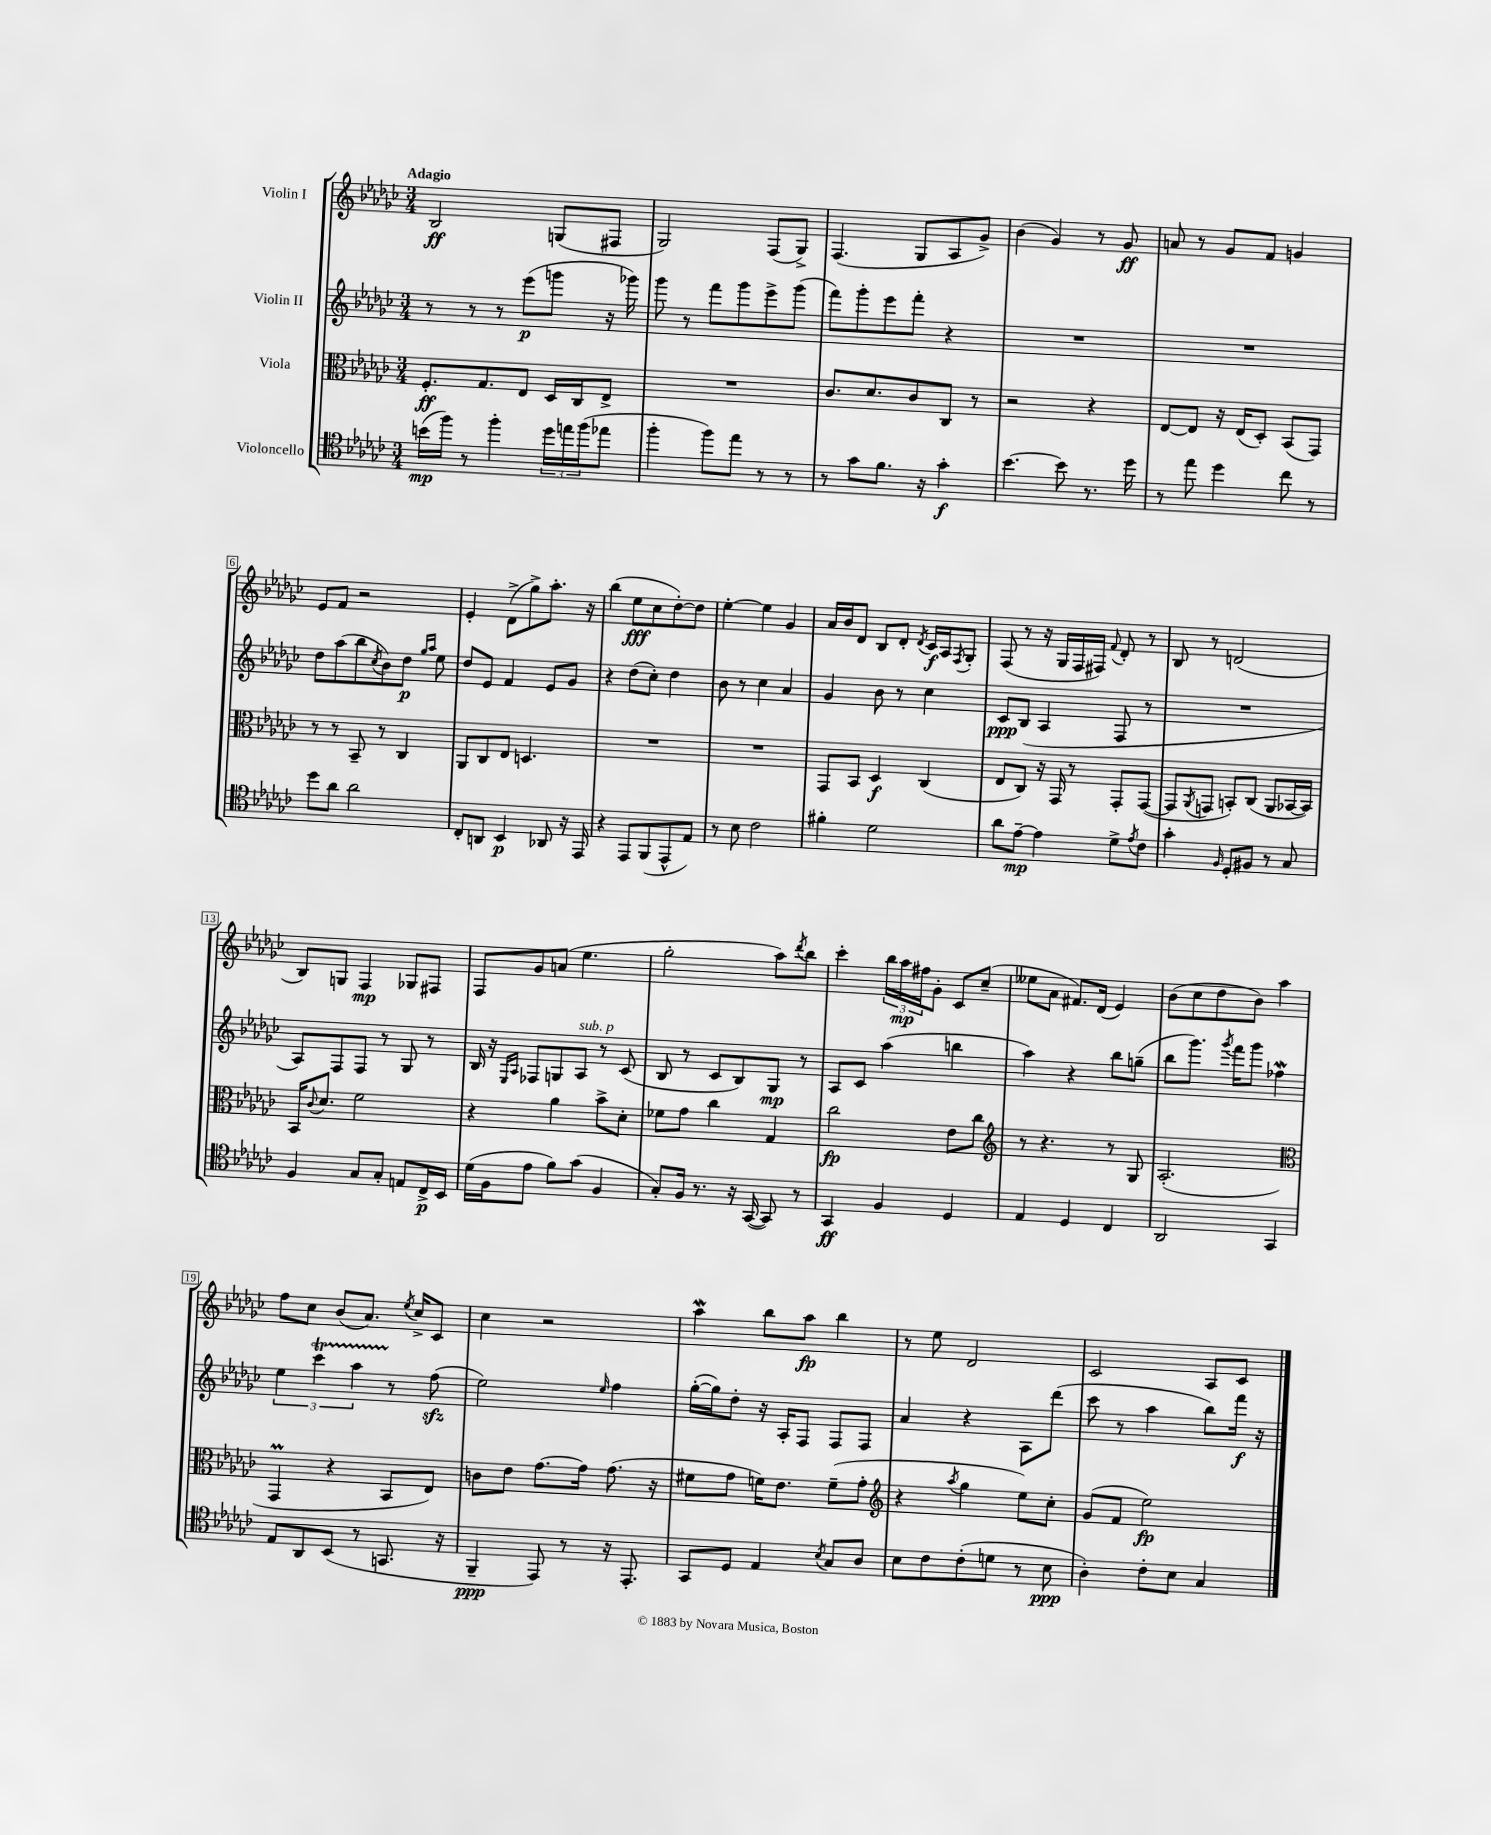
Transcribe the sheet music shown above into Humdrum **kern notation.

**kern	**dynam	**kern	**dynam	**kern	**dynam	**kern	**dynam
*part4	*part4	*part3	*part3	*part2	*part2	*part1	*part1
*staff4	*staff4	*staff3	*staff3	*staff2	*staff2	*staff1	*staff1
*I"Violoncello	*	*I"Viola	*	*I"Violin II	*	*I"Violin I	*
*clefC4	*	*clefC3	*	*clefG2	*	*clefG2	*
*k[b-e-a-d-g-c-]	*	*k[b-e-a-d-g-c-]	*	*k[b-e-a-d-g-c-]	*	*k[b-e-a-d-g-c-]	*
*M3/4	*	*M3/4	*	*M3/4	*	*M3/4	*
=1	=1	=1	=1	=1	=1	=1	=1
!	!	!	!	!	!	!LO:TX:a:B:t=Adagio	!
(16bn\LL	mp	8.F'/L	ff	8r	.	2B-/	ff
16ff\JJ)	.	.	.	.	.	.	.
8r	.	.	.	8r	.	.	.
.	.	8.G-/	.	.	.	.	.
4ff'\	.	.	.	8r	.	.	.
.	.	8E-/J	.	(8eee-\L	p	.	.
24dd-\LL	.	16D-/LL	.	8gggn\J	.	(8Gn/L	.
24een\	.	.	.	.	.	.	.
.	.	16C-/J	.	.	.	.	.
(24ff\J	.	.	.	.	.	.	.
8ee-X\J	.	8E-^/J	.	16r	.	8F#X/J	.
.	.	.	.	16ggg-X\)	.	.	.
=2	=2	=2	=2	=2	=2	=2	=2
4ff'\	.	2.r	.	8ggg-\	.	2G-/)	.
.	.	.	.	8r	.	.	.
8ff\L)	.	.	.	8fff\L	.	.	.
8ee-\J	.	.	.	8ggg-\	.	.	.
8r	.	.	.	8eee-^\	.	(8F/L	.
8r	.	.	.	(8ggg-\J	.	8G-^/J)	.
=3	=3	=3	=3	=3	=3	=3	=3
8r	.	8.c-/L	.	8fff\L)	.	(4.F/	.
8g-\L	.	.	.	8ggg-'\	.	.	.
.	.	8.d-/	.	.	.	.	.
8.f\J	.	.	.	8eee-\	.	.	.
.	.	8c-/	.	8fff'\J	.	8G-/L	.
16r	.	.	.	.	.	.	.
4g-'\	f	8C-/J	.	4r	.	8A-/	.
.	.	8r	.	.	.	8g-^/J)	.
=4	=4	=4	=4	=4	=4	=4	=4
[4.b-\	.	2r	.	2.r	.	(4b-\	.
.	.	.	.	.	.	4g-/)	.
8b-\]	.	.	.	.	.	.	.
8.r	.	4r	.	.	.	8r	.
.	.	.	.	.	.	8g-/	ff
16dd-\	.	.	.	.	.	.	.
=5	=5	=5	=5	=5	=5	=5	=5
8r	.	[8E-/L	.	2.r	.	8an/	.
8ee-\	.	8E-/J]	.	.	.	8r	.
4dd-\	.	16r	.	.	.	8g-/L	.
.	.	(16E-/KL	.	.	.	.	.
.	.	8D-'/J)	.	.	.	8f/J	.
8cc-\	.	(8BB-/L	.	.	.	4gn/	.
8r	.	8GG-/J)	.	.	.	.	.
!!LO:LB:g=z
=6	=6	=6	=6	=6	=6	=6	=6
8dd-\L	.	8r	.	8dd-\L	.	8e-/L	.
8a-\J	.	8r	.	(8aa-\	.	8f/J	.
2a-\	.	8BB-~/	.	8bb-\	.	2r	.
.	.	.	.	8qcc-/	.	.	.
.	.	8r	.	8b-\)	.	.	.
.	.	4C-/	.	8dd-\J	p	.	.
.	.	.	.	16qqgg-/LL	.	.	.
.	.	.	.	16qqaa-/JJ	.	.	.
.	.	.	.	8ee-\	.	.	.
=7	=7	=7	=7	=7	=7	=7	=7
8C-'/L	.	8AA-/L	.	8dd-/L	.	4e-'/	.
8AAn/J	.	8C-/	.	8e-/J	.	.	.
4BB-/	p	8E-/J	.	4f/	.	(8d-^\L	.
.	.	4.Dn/	.	.	.	8gg-^\)	.
8AA-X/	.	.	.	8e-/L	.	8.aa-'\J	.
16r	.	.	.	8g-/J	.	.	.
16EE-/	.	.	.	.	.	16r	.
=8	=8	=8	=8	=8	=8	=8	=8
4r	.	2.r	.	4r	.	(4bb-\	.
8EE-/L	.	.	.	(8dd-\L	.	8ee-\L	fff
(8FF/	.	.	.	8cc-'\J)	.	8cc-\	.
8EE-^^/	.	.	.	4dd-\	.	[8dd-'\)	.
8E-/J)	.	.	.	.	.	8dd-\J]	.
=9	=9	=9	=9	=9	=9	=9	=9
8r	.	2.r	.	8b-\	.	[4ee-'\	.
8B-\	.	.	.	8r	.	.	.
2c-\	.	.	.	4cc-\	.	4ee-\]	.
.	.	.	.	4a-/	.	4g-/	.
=10	=10	=10	=10	=10	=10	=10	=10
4f#X'\	.	8GG-/L	.	4g-/	.	16a-/LL	.
.	.	.	.	.	.	16b-/J	.
.	.	8BB-/J	.	.	.	8d-/J	.
2d-\	.	4D-/	f	8b-\	.	8B-/L	.
.	.	.	.	8r	.	8d-'/J	.
.	.	.	.	.	.	8qd-/	.
.	.	(4C-/	.	4cc-\	.	16c-/LL	f
.	.	.	.	.	.	16A-/J	.
.	.	.	.	.	.	8qF/	.
.	.	.	.	.	.	8G-'/J	.
=11	=11	=11	=11	=11	=11	=11	=11
8a-\L	.	8E-/L	.	8c-/L	ppp	(8F/	.
[8e-~\J	mp	8C-/J)	.	(8B-/J	.	8r	.
4e-\]	.	16r	.	4A-/	.	16r	.
.	.	16GG-/	.	.	.	16G-/LL	.
.	.	8r	.	.	.	16F/	.
.	.	.	.	.	.	16F#X/JJ)	.
.	.	.	.	.	.	8qqf/	.
8d-^\L	.	8GG-'/L	.	8F/	.	8d-'/	.
8qe-/	.	.	.	.	.	.	.
8c-\J	.	([8GG-/J	.	8r	.	8r	.
=12	=12	=12	=12	=12	=12	=12	=12
4g-'\	.	8GG-/L]	.	2.r	.	8B-/	.
.	.	8qAA-/	.	.	.	.	.
.	.	8GGn/J	.	.	.	8r	.
16qqF/	.	.	.	.	.	.	.
8D-'/L	.	8BBn'/L)	.	.	.	(2dn/	.
8F#X/J	.	(8C-/J	.	.	.	.	.
8r	.	8AA-/L	.	.	.	.	.
8G-/	.	[16BB-X/L	.	.	.	.	.
.	.	16BB-/JJ])	.	.	.	.	.
!!LO:LB:g=z
=13	=13	=13	=13	=13	=13	=13	=13
4F/	.	16BB-/KL	.	8A-/L)	.	8B-/L)	.
.	.	8qqc-/	.	.	.	.	.
.	.	8.d-/J	.	.	.	.	.
.	.	.	.	8F/	.	8Gn/J	.
8G-/L	.	2f\	.	8F/J	.	4F/	mp
8G-'/J	.	.	.	8r	.	.	.
8En/L	.	.	.	8G-/	.	8G-X/L	.
16C-^/L	p	.	.	8r	.	8F#X/J	.
16BB-/JJ	.	.	.	.	.	.	.
=14	=14	=14	=14	=14	=14	=14	=14
(16d-\LL	.	4r	.	16B-/	.	8F/L	.
16F\J	.	.	.	16r	.	.	.
.	.	.	.	16qqE-/LL	.	.	.
.	.	.	.	16qqA-/JJ	.	.	.
8e-\J	.	.	.	8F-X/L	.	8g-/	.
8f\L)	.	4a-\	.	8Gn/	.	(8an/J	.
!	!	!	!	!LO:TX:a:i:t=sub. p	!	!	!
(8g-\J	.	.	.	8A-/J	.	4.ee-\	.
4F/	.	8b-^\L	.	8r	.	.	.
.	.	8d-'\J	.	(8c-/	.	.	.
=15	=15	=15	=15	=15	=15	=15	=15
8G-'/L)	.	8f-X\L	.	8B-/	.	2gg-'\	.
16F/Jk	.	8g-\J	.	8r	.	.	.
8.r	.	.	.	.	.	.	.
.	.	4cc-\	.	8c-/L	.	.	.
16r	.	.	.	8B-/)	.	.	.
([16GG-/	.	.	.	.	.	.	.
8GG-/])	.	4G-/	.	8G-/J	mp	8aa-\L)	.
.	.	.	.	.	.	8qddd-/	.
8r	.	.	.	8r	.	8bb-\J	.
=16	=16	=16	=16	=16	=16	=16	=16
4GG-/	ff	2cc-\	fp	8A-/L	.	4ccc-'\	.
.	.	.	.	8c-/J	.	.	.
4F/	.	.	.	(4aa-\	.	24bb-\LL	.
.	.	.	.	.	.	24aa-\	mp
.	.	.	.	.	.	24ff#X\J	.
.	.	.	.	.	.	8g-'\J	.
4D-/	.	8e-\L	.	4bbn\	.	8c-/L	.
.	.	8cc-\J	.	.	.	(8cc-~/J	.
=17	=17	=17	=17	=17	=17	=17	=17
*	*	*clefG2	*	*	*	*	*
4E-/	.	8r	.	4aa-\)	.	8ee--X\L	.
.	.	4.r	.	.	.	8a-\J	.
4D-/	.	.	.	4r	.	8.f#X/L)	.
.	.	.	.	.	.	(16d-/Jk	.
4C-/	.	8r	.	8bb-\L	.	4e-/)	.
.	.	8G-/	.	(8ggn~\J	.	.	.
=18	=18	=18	=18	=18	=18	=18	=18
2AA-/	.	(2.A-'/	.	8bb-\L	.	(8b-\L	.
.	.	.	.	8.ggg-\J)	.	8cc-\	.
.	.	.	.	.	.	8dd-\	.
.	.	.	.	8qggg-/	.	.	.
.	.	.	.	16fff\KL	.	.	.
.	.	.	.	8ggg-\J	.	8b-\J)	.
4GG-/	.	.	.	4ff-Xw\	.	4aa-\	.
!!LO:LB:g=z
=19	=19	=19	=19	=19	=19	=19	=19
*	*	*clefC3	*	*	*	*	*
8E-/L	.	4GG-M/	.	6ee-\	.	8ff\L	.
8AA-/	.	.	.	.	.	8cc-\J	.
.	.	.	.	6ccc-T\	.	.	.
(8BB-/J	.	4r	.	.	.	(8b-/L	.
.	.	.	.	6aa-TTT\	.	.	.
8r	.	.	.	.	.	8.a-/J)	.
8.GGn/	.	8BB-/L	.	8r	.	.	.
.	.	.	.	.	.	8qee-/	.
.	.	.	.	.	.	16cc-^/KL	.
.	.	8E-/J)	.	(8ffzz\	.	8c-/J	.
16r	.	.	.	.	.	.	.
=20	=20	=20	=20	=20	=20	=20	=20
4FF~/	ppp	8cn\L	.	2ee-\)	.	4cc-\	.
.	.	8e-\J	.	.	.	.	.
8EE-/)	.	[8.g-\L	.	.	.	2r	.
8r	.	.	.	.	.	.	.
.	.	16g-\Jk]	.	.	.	.	.
.	.	.	.	16qqee-/	.	.	.
16r	.	(8.g-\	.	4ff\	.	.	.
8.EE-'/	.	.	.	.	.	.	.
.	.	16r	.	.	.	.	.
=21	=21	=21	=21	=21	=21	=21	=21
8GG-/L	.	8f#X\L	.	([16gg-'\LL	.	4aa-W\	.
.	.	.	.	16gg-\J])	.	.	.
8D-/J	.	8g-\J	.	8dd-'\J	.	.	.
4E-/	.	16fn\KL)	.	16r	.	8bb-\L	.
.	.	8.e-\J	.	16A-'/KL	.	.	.
.	.	.	.	8F/J	.	8aa-\J	fp
8qB-/	.	.	.	.	.	.	.
8G-/L	.	(8f~\L	.	8F/L	.	4bb-\	.
8A-/J	.	8g-'\J	.	8F/J	.	.	.
=22	=22	=22	=22	=22	=22	=22	=22
*	*	*clefG2	*	*	*	*	*
8B-\L	.	4r	.	4a-/	.	8r	.
8c-\	.	.	.	.	.	8ee-\	.
.	.	8qaa-/	.	.	.	.	.
(8c-'\	.	4gg-\	.	4r	.	2d-/	.
8dn\J	.	.	.	.	.	.	.
8r	.	8ee-\L)	.	8A-\L	.	.	.
8B-\	ppp	8cc-'\J	.	(8ddd-\J	.	.	.
=23	=23	=23	=23	=23	=23	=23	=23
4A-'\)	.	(8g-/L	.	8ccc-\	.	2c-/	.
.	.	8f/J	.	8r	.	.	.
8c-'\L	.	2ee-\)	fp	4aa-\	.	.	.
8B-\J	.	.	.	.	.	.	.
4G-/	.	.	.	8bb-\L)	.	8A-/L	.
.	.	.	.	16fff\Jk	f	8c-/J	.
.	.	.	.	16r	.	.	.
==	==	==	==	==	==	==	==
*-	*-	*-	*-	*-	*-	*-	*-
